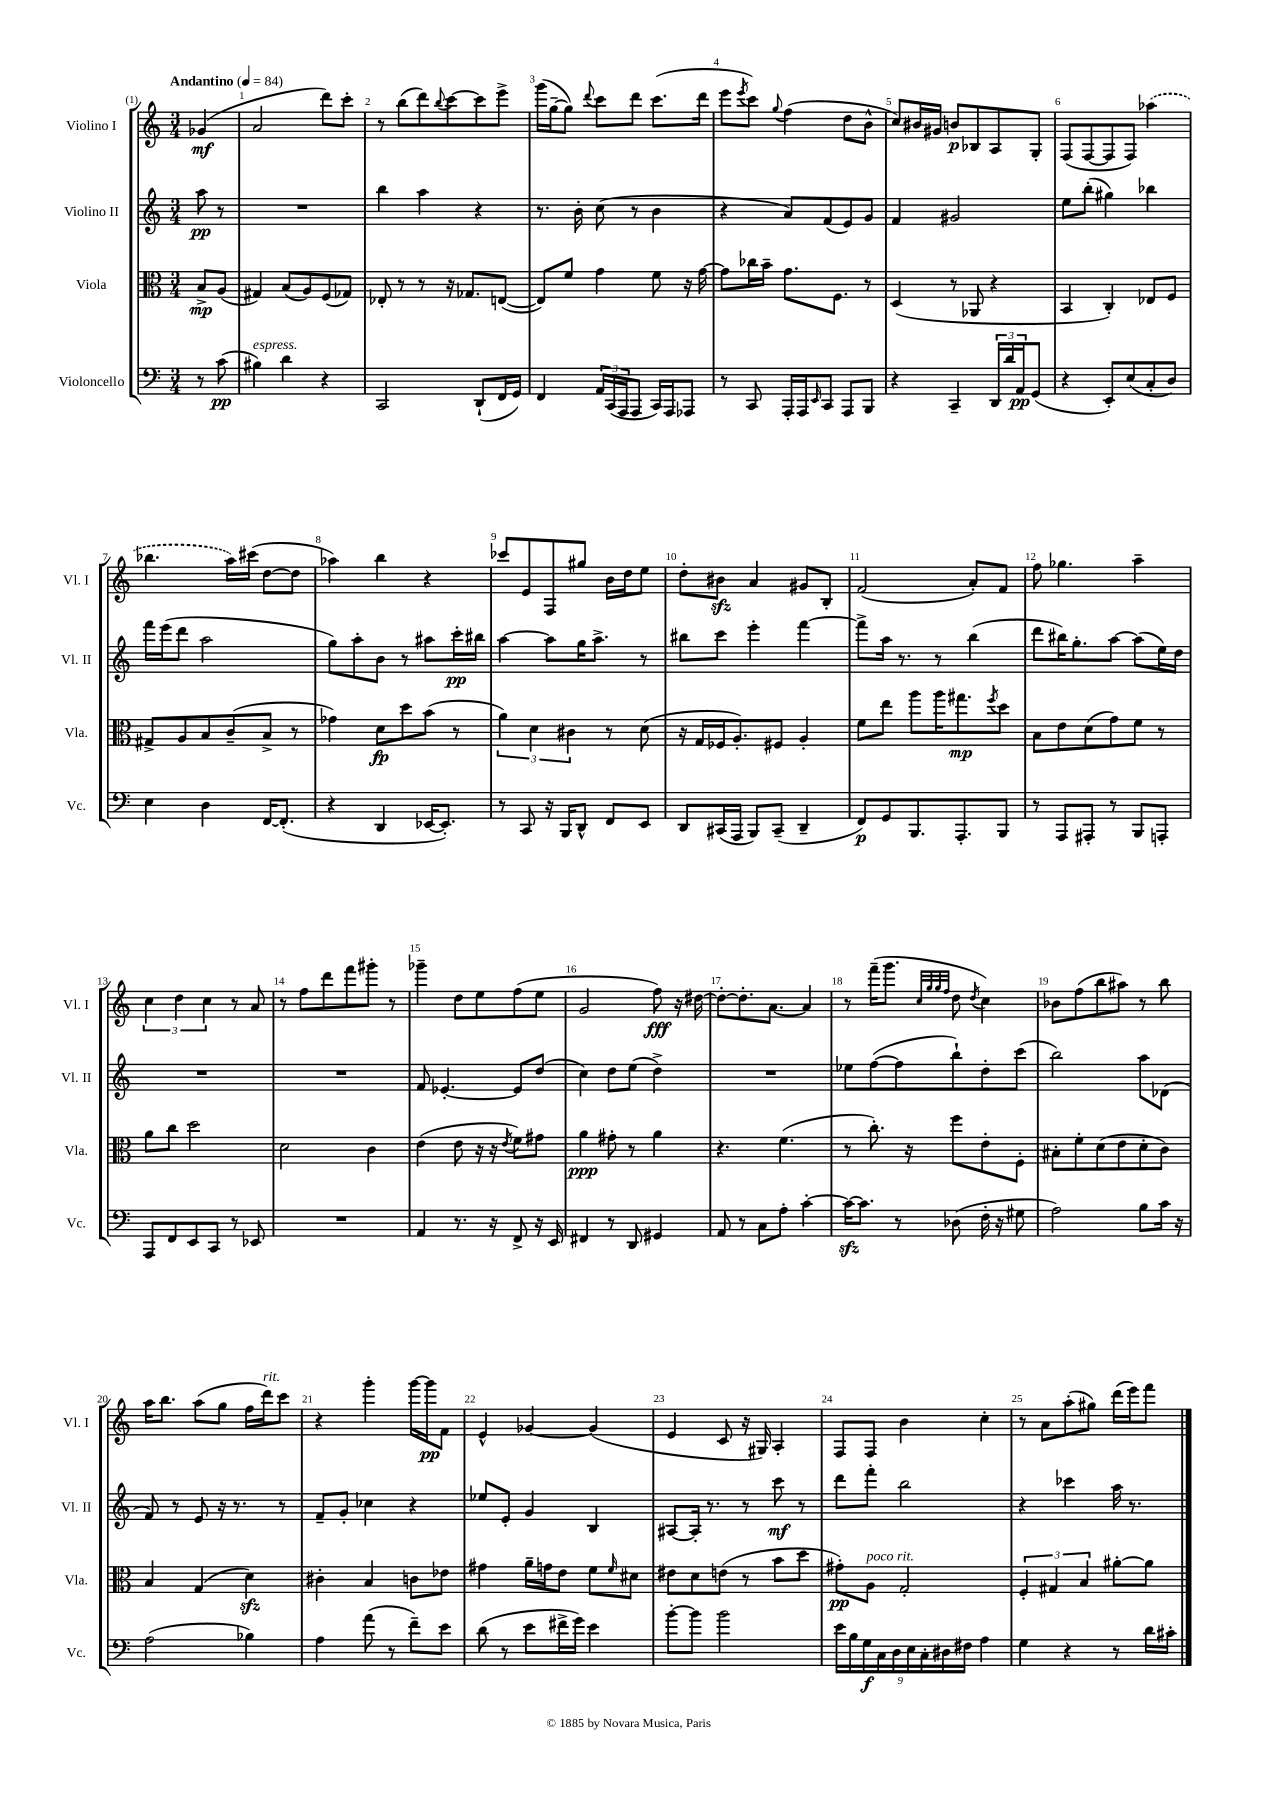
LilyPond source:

<<
\new StaffGroup <<
\new Staff = "s0" \with { instrumentName = "Violino I" shortInstrumentName = "Vl. I" } {
    \clef treble \key c \major \numericTimeSignature \time 3/4 \partial 4 \tempo "Andantino" 4 = 84
    ges'4\mf( |
    a'2 d'''8) c'''8-. |
    r8 b''8( d'''8) \appoggiatura { b''8 } c'''8~ c'''8 e'''8-> |
    g'''16( g''16~-- g''8) \appoggiatura { d'''8 } c'''8 d'''8 c'''8.( d'''16 |
    e'''8 \acciaccatura { e'''8 } c'''8) \appoggiatura { g''8 } f''4( d''8 b'8-^ |
    c''8) bis'16 gis'16 b'8\p bes8 a8 g8-. |
    f8( f8~ f8 f8) \once \slurDashed aes''4( |
    bes''4. a''16) cis'''16( d''8~ d''8 |
    aes''4) b''4 r4 |
    ces'''8 e'8 f8 gis''8 b'16 d''16 e''8 |
    d''8-. bis'8\sfz a'4 gis'8 b8-. |
    f'2( a'8-.) f'8 |
    f''8 ges''4. a''4-- |
    \tuplet 3/2 { c''4 d''4 c''4 } r8 a'8 |
    r8 f''8 d'''8 f'''8 gis'''8-. r8 |
    ges'''4-- d''8 e''8 f''8( e''8 |
    g'2 f''8\fff) r16 dis''16~ |
    dis''8~-. dis''8.-. a'8.~ a'4 |
    r8 f'''16--( g'''8. \grace { c''32 g''32 g''32 f''32 } d''8 \acciaccatura { d''8 } c''4) |
    bes'8 f''8( b''8 ais''8) r8 b''8 |
    a''16 b''8. a''8( g''8 f''16 d'''16^\markup { \italic "rit." }) c'''8 |
    r4 g'''4-. g'''16~ g'''16\pp f'8 |
    e'4-^ ges'4~ ges'4( |
    e'4 c'8 r16 gis16) a4-. |
    f8 f8 b'4 c''4-. |
    r8 a'8 a''8-.( gis''8) d'''16( e'''16) f'''8 \bar "|." |
}
\new Staff = "s1" \with { instrumentName = "Violino II" shortInstrumentName = "Vl. II" } {
    \clef treble \key c \major \numericTimeSignature \time 3/4 \partial 4
    a''8\pp r8 |
    R2. |
    b''4 a''4 r4 |
    r8. b'16-. c''8( r8 b'4 |
    r4 a'8) f'8( e'8) g'8 |
    f'4 gis'2 |
    e''8 b''8-.( gis''4) bes''4 |
    f'''16 e'''16( d'''8 a''2 |
    g''8) a''8-. b'8 r8 ais''8 c'''16-.\pp bis''16 |
    a''4~ a''8 g''16 a''8.-> r8 |
    bis''8 c'''8 e'''4-. f'''4~ |
    f'''8-> a''16 r8. r8 b''4( |
    d'''8 bis''16) g''8.-. a''8~ a''8( e''16) d''16 |
    R2. |
    R2. |
    f'8 ees'4.~-. ees'8 d''8( |
    c''4) d''8 e''8( d''4->) |
    R2. |
    ees''8 f''8~( f''8 b''8-!) d''8-. c'''8( |
    b''2) a''8 des'8( |
    f'8) r8 e'8 r16 r8. r8 |
    f'8-- g'8-. ces''4 r4 |
    ees''8 e'8-. g'4 b4 |
    ais8~ ais16-. r8. r8 c'''8\mf r8 |
    d'''8 f'''8-. b''2 |
    r4 ces'''4 a''16 r8. \bar "|." |
}
\new Staff = "s2" \with { instrumentName = "Viola" shortInstrumentName = "Vla." } {
    \clef alto \key c \major \numericTimeSignature \time 3/4 \partial 4
    b8->\mp a8( |
    gis4) b8( a8) f8( ges8) |
    ees8-. r8 r8 r16 ges8. e8~( |
    e8) f'8 g'4 f'8 r16 g'16~ |
    g'8 ces''16 b'16-- g'8. f8. r8 |
    d4( r8 aes,8 r4 |
    b,4 c4-.) ees8 f8 |
    gis8-> a8 b8 c'8--( b8-> r8 |
    ges'4) d'8\fp d''8 b'8( r8 |
    \tuplet 3/2 { a'4) d'4 cis'4 } r8 d'8( |
    r16 g16 fes16 a8.-.) fis8 a4-. |
    f'8 e''8 a''8 a''16 gis''8.\mp \acciaccatura { f''8 } d''8 |
    b8 e'8 d'8( g'8) f'8 r8 |
    a'8 c''8 d''2 |
    d'2 c'4 |
    e'4( e'8 r16 r16 \acciaccatura { e'8 } f'8) gis'8 |
    a'4\ppp gis'8-. r8 a'4 |
    r4. f'4.( |
    r8 c''8.-.) r16 f''8 e'8-. f8-. |
    bis8-. f'8-. d'8( e'8 d'8-. c'8) |
    b4 g4( d'4\sfz) |
    cis'4-. b4 c'8 ees'8 |
    gis'4 a'16-- g'16 e'8 f'8 \grace { f'16 } dis'8 |
    eis'8 d'8 e'8( r8 b'8 d''8 |
    gis'8-.\pp) a8^\markup { \italic "poco rit." } g2-. |
    \tuplet 3/2 { f4-. gis4 b4 } ais'8~-. ais'8 \bar "|." |
}
\new Staff = "s3" \with { instrumentName = "Violoncello" shortInstrumentName = "Vc." } {
    \clef bass \key c \major \numericTimeSignature \time 3/4 \partial 4
    r8 c'8\pp( |
    bis4^\markup { \italic "espress." }) d'4 r4 |
    c,2 d,8-!( f,16 g,16) |
    f,4 \tuplet 3/2 { a,16 c,16( a,,16 } a,,8 c,16) a,,16 aes,,8 |
    r8 c,8 a,,16-. a,,16 \grace { e,16 } c,8 a,,8 b,,8 |
    r4 c,4-- \tuplet 3/2 { d,16 d'16 a,16\pp } g,8( |
    r4 e,8-.) e8( c8-. d8) |
    e4 d4 f,16~ f,8.-.( |
    r4 d,4 ees,16~ ees,8.-.) |
    r8 c,8 r16 b,,16 d,8-^ f,8 e,8 |
    d,8 cis,16( a,,16 b,,8) cis,8--( d,4-- |
    f,8\p) g,8 b,,8. a,,8.-. b,,8 |
    r8 a,,8 ais,,8-. r8 b,,8 a,,8-. |
    a,,8 f,8 e,8 c,8 r8 ees,8 |
    R2. |
    a,4 r8. r16 f,8-> r16 e,16 |
    fis,4 r8 d,8 gis,4 |
    a,8 r8 c8 a8-. c'4~-. |
    c'16~\sfz c'8. r8 des8( f16-. r16 gis8 |
    a2) b8 c'16 r16 |
    a2( bes4) |
    a4 a'8( r8 f'8--) e'8 |
    d'8( r8 e'8 fis'16-> g'16) e'4 |
    b'8~-. b'8 b'2 |
    \tuplet 9/8 { e'16 b16 g16\f c16 d16 e16 c16-. dis16 fis16 } a4 |
    g4 r4 r8 d'16 cis'16-. \bar "|." |
}
>>
>>
\layout { \context { \Score \override BarNumber.break-visibility = ##(#f #t #t) barNumberVisibility = #all-bar-numbers-visible } }
